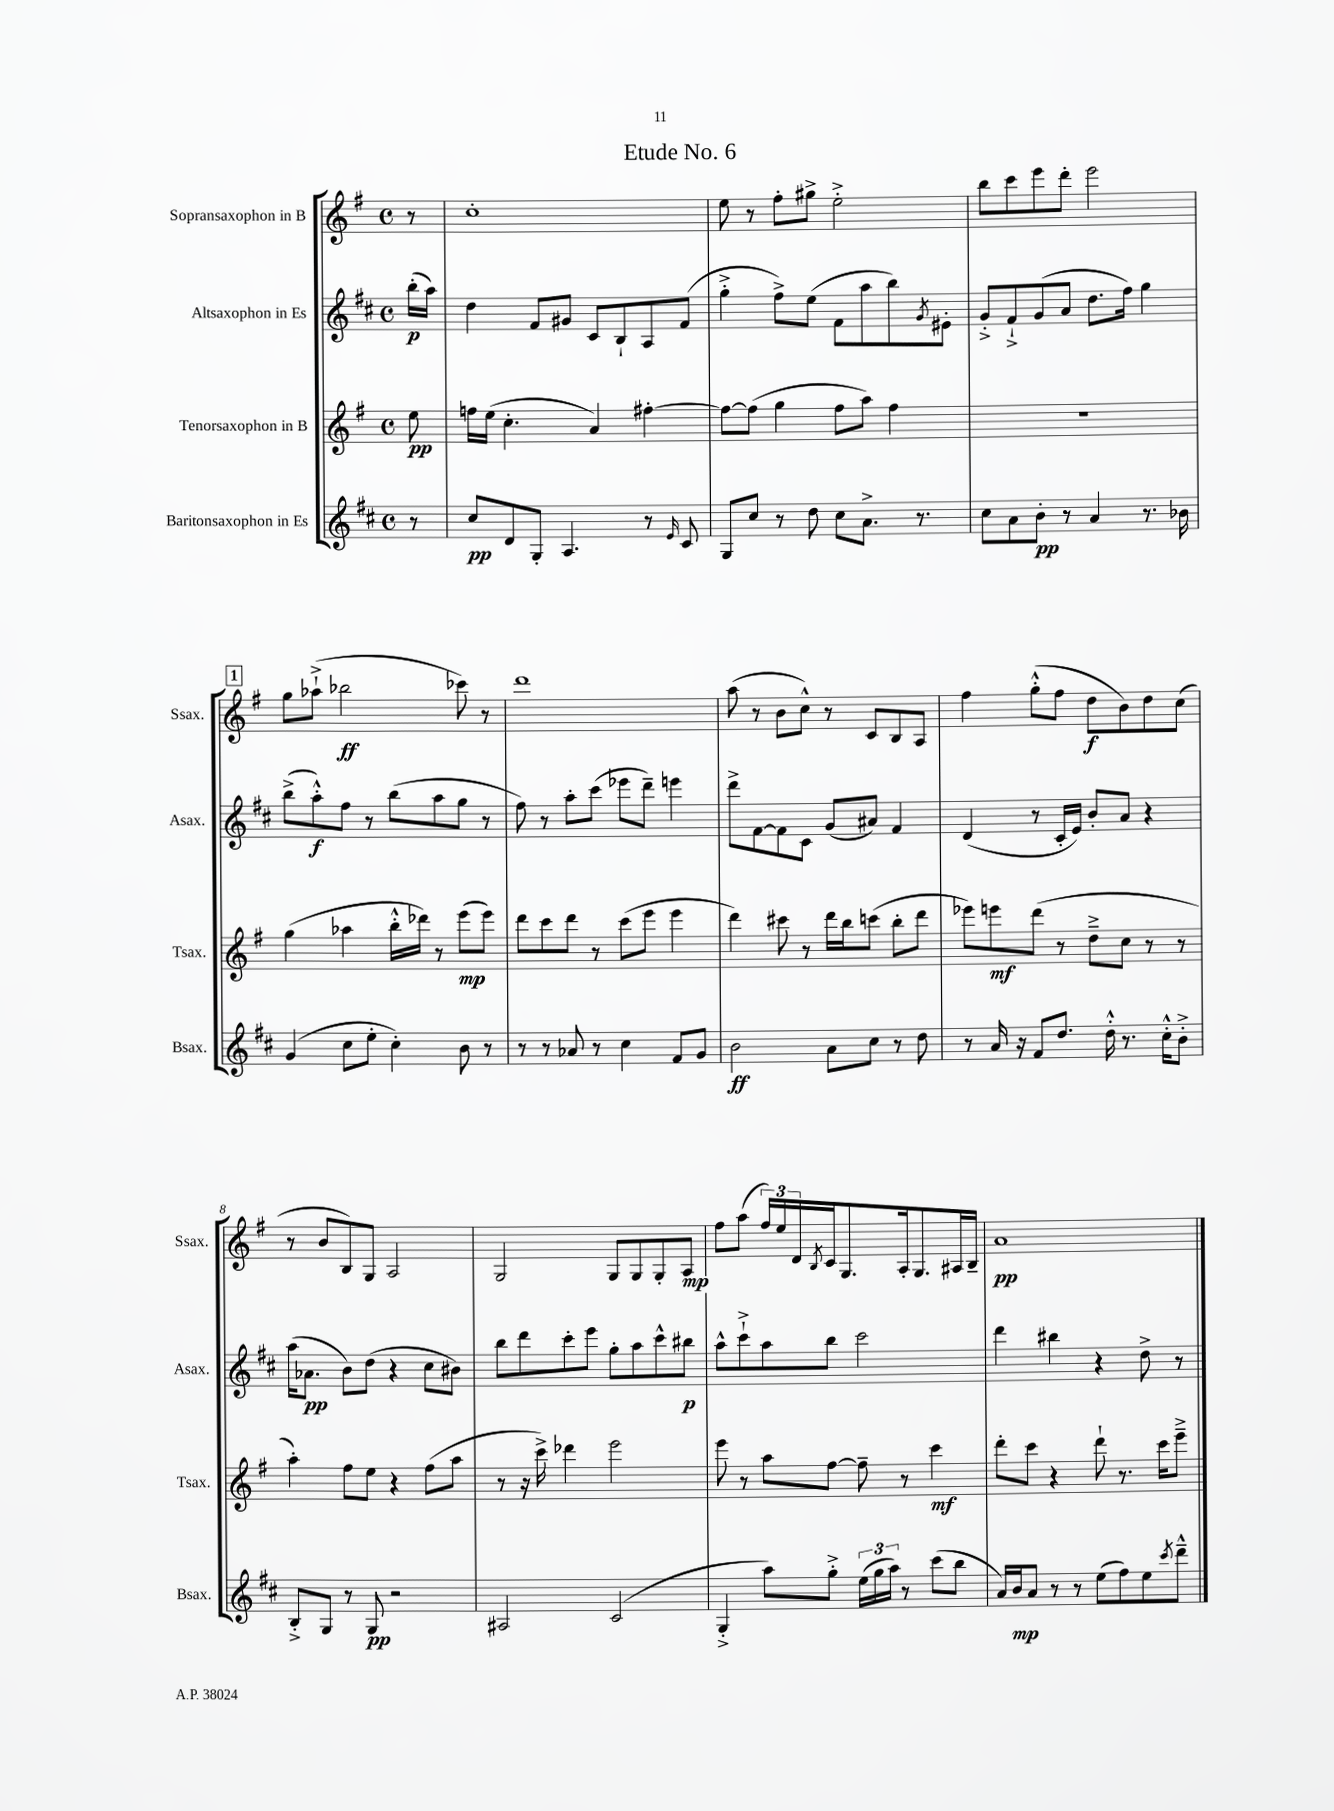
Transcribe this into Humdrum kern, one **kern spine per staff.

**kern	**kern	**kern	**kern
*staff4	*staff3	*staff2	*staff1
*clefG2	*clefG2	*clefG2	*clefG2
*k[f#c#]	*k[f#]	*k[f#c#]	*k[f#]
*M4/4	*M4/4	*M4/4	*M4/4
*met(c)	*met(c)	*met(c)	*met(c)
8r	8ee	(16bb'	8r
.	.	16aa)	.
=	=	=	=
8cc#	16ff	4dd	1cc'
.	(16ee	.	.
8d	4.cc'	.	.
8G'	.	8f#	.
4.A	.	8g#	.
.	4a)	8c#	.
.	.	8B`	.
8r	[4ff#'	8A	.
16qqe	.	.	.
8c#	.	(8f#	.
=	=	=	=
8G	8ff#_	4gg'^	8ee
8cc#	(8ff#]	.	8r
8r	4gg	8ff#^)	8ff#'
8dd	.	(8ee	8gg#^
8cc#	8ff#	8f#	2ee'^
8.a^	8aa)	8aa	.
.	4ff#	8bb)	.
8.r	.	.	.
.	.	8qg	.
.	.	8e#'	.
=	=	=	=
8cc#	1r	8g'^	8bb
8a	.	8f#`^	8ccc
8b'	.	(8g	8eee
8r	.	8a	8ddd'
4a	.	8.dd	2eee
.	.	16ff#)	.
8.r	.	4gg	.
16b-	.	.	.
=	=	=	=
(4g	(4gg	(8bb^	8gg
.	.	8aa'^^)	(8aa-`^
8cc#	4aa-	8ff#	2bb-
8ee'	.	8r	.
4cc#')	16bb'^^	(8bb	.
.	16ddd-)	.	.
.	8r	8aa	.
8b	(8eee	8gg	8ccc-)
8r	8eee)	8r	8r
=	=	=	=
8r	8ddd	8ff#)	1ddd
8r	8ccc	8r	.
8a-	8ddd	8aa'	.
8r	8r	(8ccc#	.
4cc#	(8ccc	8eee-	.
.	8eee	8ddd~)	.
8f#	4eee	4eee	.
8g	.	.	.
=	=	=	=
2b	4ddd)	8ddd^	(8aa
.	.	[8f#	8r
.	8ccc#	8f#]	8b
.	8r	8c#	8cc^^)
8a	16ddd	(8g	8r
.	16bb	.	.
8cc#	(8ccc	8a#)	8c
8r	8bb'	4f#	8B
8dd	8ddd	.	8A
=	=	=	=
8r	8eee-)	(4d	4ff#
16a	8eee	.	.
16r	.	.	.
8f#	(8ddd	8r	(8gg'^^
8.dd	8r	16c#'	8ff#
.	.	16e)	.
.	8dd~^	8b'	8dd
16dd'^^	.	.	.
8.r	8cc	8a	8b)
.	8r	4r	8dd
16cc#'^^	.	.	.
8b'^	8r	.	(8cc
=	=	=	=
8B'^	4aa')	(16aa	8r
.	.	8.a-	.
8G	.	.	8b
8r	8ff#	8b)	8B)
8G	8ee	(8dd	8G
2r	4r	4r	2A
.	(8ff#	8cc#	.
.	8aa	8b#)	.
=	=	=	=
2A#	8r	8bb	2G
.	16r	8ddd	.
.	16ccc^)	.	.
.	4ddd-	8ccc#'	.
.	.	8eee	.
(2c#	2eee	8gg'	8G
.	.	8aa	8G
.	.	8ccc#^^	8G'
.	.	8bb#	8A
=	=	=	=
4G'^	8eee	8aa^^	8ff#
.	8r	8ccc#`^	(8aa
8aa)	8aa	8aa	24ff#)
.	.	.	24ee
.	.	.	24d
.	.	.	8qB
8gg'^	[8ff#	8bb	16c
.	.	.	8.G
(24ee	8ff#~]	2ccc#	.
24gg	.	.	.
24aa)	.	.	.
8r	8r	.	16A'
.	.	.	8.G
(8ccc#	4ccc	.	.
8bb	.	.	16A#
.	.	.	16B~
=	=	=	=
16a)	8ddd'	4ddd	1a
16b	.	.	.
8a	8ccc	.	.
8r	4r	4bb#	.
8r	.	.	.
(8ee	8ddd`	4r	.
8ff#)	8.r	.	.
8ee	.	8dd^	.
.	16ccc	.	.
8qccc#	.	.	.
8ddd~^^	8eee~^	8r	.
==	==	==	==
*-	*-	*-	*-
